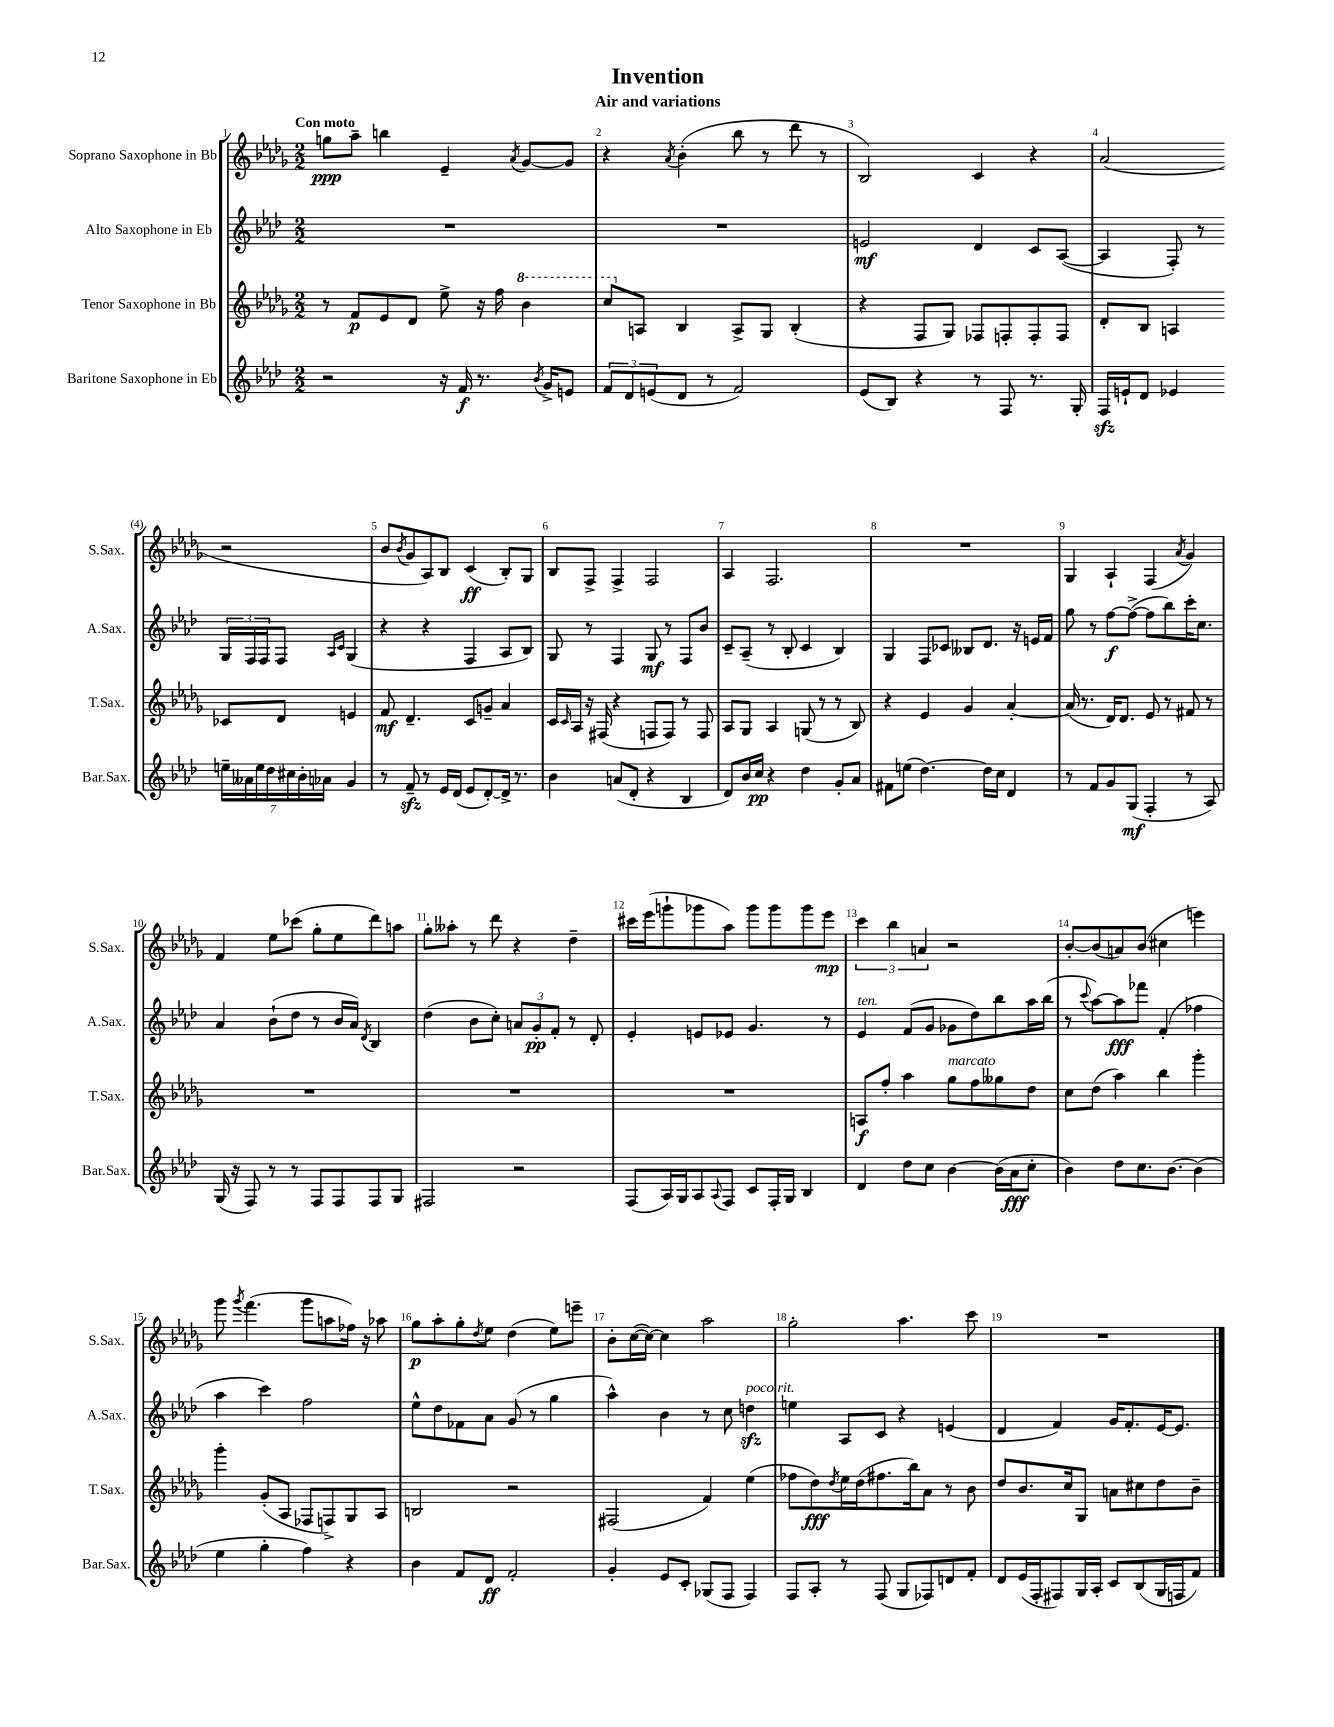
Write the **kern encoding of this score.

**kern	**kern	**kern	**kern
*staff4	*staff3	*staff2	*staff1
*clefG2	*clefG2	*clefG2	*clefG2
*k[b-e-a-d-]	*k[b-e-a-d-g-]	*k[b-e-a-d-]	*k[b-e-a-d-g-]
*M2/2	*M2/2	*M2/2	*M2/2
2r	8r	1r	8gg\L
.	8f/L	.	8aa-~\J
.	8e-/	.	4bb\
.	8d-/J	.	.
16r	8ee-^\	.	4e-~/
16f/	.	.	.
8.r	16r	.	.
.	16ff\	.	.
.	.	.	8qa-/
.	4bb-\	.	[8g-/L
8qb-/	.	.	.
16g^/LK	.	.	.
8e/J	.	.	8g-/]J
=	=	=	=
12f/L	8ccc/L	1r	4r
12d-/	.	.	.
.	8A/J	.	.
(12e/	.	.	.
.	.	.	8qa-/
8d-/J	4B-/	.	(4b-'\
8r	.	.	.
2f/)	8A^/L	.	8bb-\
.	8G-/J	.	8r
.	(4B-'/	.	8ddd-\
.	.	.	8r
=	=	=	=
(8e-/L	4r	2e/	2B-/)
8B-/J)	.	.	.
4r	8F/L	.	.
.	8G-/J)	.	.
8r	8F-/L	4d-/	4c/
8F/	8F'/	.	.
8.r	8F'/	8c/L	4r
.	8F/J	([8A-/J	.
16G'/	.	.	.
=	=	=	=
16F/LL	8d-'/L	4A-/]	(2a-/
16e`/J	.	.	.
8d-/J	8B-/J	.	.
4e-/	4A/	8F'/)	.
.	.	8r	.
28ee~\LL	8c-/L	24G/LL	2r
28a--\	.	.	.
.	.	24F/	.
28ee\	.	.	.
.	.	24F/J	.
28dd-\	.	.	.
.	8d-/J	8F/J	.
28cc#\	.	.	.
28b-'\	.	.	.
28a-\JJ	.	.	.
.	.	16qqA-/LL	.
.	.	16qqc/JJ	.
4g/	4e/	(4G/	.
=	=	=	=
8r	8f/	4r	8b-/L
.	.	.	8qb-/
8f~/	4.d-~/	.	8g-/
8r	.	4r	8A-/)
16e-/LL	.	.	8B-/J
(16d-/JJ	.	.	.
8e-/L	8c/L	4F/	(4c/
[8d-'/)	8g~/J	.	.
16d-^/]Jk	4a-/	8A-/L	8B-'/L)
8.r	.	.	.
.	.	8B-/J)	8G-/J
=	=	=	=
4b-\	16c/LL	8G/	8B-/L
.	16qqc/	.	.
.	16A-/JJ	.	.
.	16r	8r	8F^/J
.	(16F#/	.	.
(8a/L	4r	4F/	4F^/
8d-'/J	.	.	.
4r	8F/L	8G/	2F/
.	8F/J)	8r	.
4B-/	8r	8F/L	.
.	8F/	8b-/J	.
=	=	=	=
8d-/L)	8A-/L	8c~/L	4A-/
16b-/L	8G-/J	(8A-~/J	.
16cc/JJ	.	.	.
4r	4A-/	8r	2.F/
.	.	8B-'/	.
4dd-\	(8G/	4c/	.
.	8r	.	.
8g'/L	8r	4B-/)	.
8a-/J	8B-/)	.	.
=	=	=	=
8f#\L	4r	4G/	1r
(8ee\J	.	.	.
[4.dd-\)	4e-/	8F/L	.
.	.	8c-/J	.
.	4g-/	8B--/L	.
16dd-\]LL	.	8.d-/J	.
16cc\JJ	.	.	.
4d-/	[4a-'/	.	.
.	.	16r	.
.	.	16e/LL	.
.	.	16f/JJ	.
=	=	=	=
8r	(16a-/]	8gg\	4G-/
.	8.r	.	.
8f/L	.	8r	.
8g/	16d-/LK)	[8ff\L	4A-`/
.	8.d-/J	.	.
(8G/J	.	(8ff^\_J	.
4F'/	8e-/	8ff\]L	(4F/
.	8r	8bb-\)	.
.	.	.	8qa-/
8r	8f#/	16ccc'\K	4g-/)
.	.	8.cc\J	.
8A-/)	8r	.	.
=	=	=	=
(16G/	1r	4a-/	4f/
16r	.	.	.
8F/)	.	.	.
8r	.	(8b-`\L	8ee-\L
8r	.	8dd-\J	(8ccc-\J
8F/L	.	8r	8gg-'\L
8F/	.	16b-/LL	8ee-\
.	.	16a-/JJ)	.
.	.	8qd-/	.
8F/	.	4B-/	8ddd-\)
8G/J	.	.	8aa\J
=	=	=	=
2F#/	1r	(4dd-\	8gg-'\L
.	.	.	8aa--'\J
.	.	8b-\L	8r
.	.	8cc'\J)	8ddd-\
2r	.	12a/L	4r
.	.	12g'/	.
.	.	12f'/J	.
.	.	8r	4dd-~\
.	.	8d-'/	.
=	=	=	=
(8F/L	1r	4e-'/	16ccc#\LL
.	.	.	(16eee-\J
16A-/L)	.	.	8ggg`\
16G/J	.	.	.
8A-/	.	8e/L	8ggg-\
8qqA-/	.	.	.
8F/J	.	8e-/J	8aa-\J)
8c/L	.	4.g/	8ggg-\L
16F'/L	.	.	8ggg-\
16G/JJ	.	.	.
4B-/	.	.	8ggg-\
.	.	8r	8eee-\J
=	=	=	=
4d-/	8A/L	4e-/	6ccc\
.	8ff'/J	.	.
.	.	.	6bb-\
8dd-\L	4aa-\	(8f/L	.
.	.	.	6a/
8cc\J	.	8g/J	.
[4b-\	8gg-\L	8g-\L	2r
.	8ff\	8dd-\)	.
(16b-\]LL	8gg--\	8bb-\	.
16a-\J	.	.	.
8cc'\J	8dd-\J	16aa-\L	.
.	.	(16bb-\JJ	.
=	=	=	=
4b-\)	8cc\L	8r	[8b-'/L
.	.	8qqccc/	.
.	(8dd-\J	[8aa-\L)	(8b-/]
8dd-\L	4aa-\)	8aa-\]	8a/)
8.cc\	.	8fff-\J	(8b-/J
.	4bb-\	(4f'/	4cc#\
[8.b-\J	.	.	.
(4b-\]	4ggg-'\	4ff-\	4eee\)
=	=	=	=
4ee-\	4ggg-'\	4aa-\	8ggg-\
.	.	.	8qggg-/
.	.	.	(4.fff\
4gg'\	(8g-'/L	4ccc\)	.
.	8A-/J	.	.
4ff\)	8F-/L	2ff\	8ggg-\L
.	8F^/)	.	8aa\
4r	8G-/	.	16ff-\Jk)
.	.	.	16r
.	8A-/J	.	8aa-\
=	=	=	=
4b-\	2B/	8ee-^^\L	8gg-\L
.	.	8dd-\	8aa-'\
8f/L	.	8f-\	8gg-'\
.	.	.	8qdd-/
8d-/J	.	8a-\J	8ee-\J
2f'/	2r	(8g/	(4dd-\
.	.	8r	.
.	.	4gg\	8ee-\L)
.	.	.	8eee~\J
=	=	=	=
4g'/	(2F#/	4aa-^^\)	8b-'\L
.	.	.	([16cc\L
.	.	.	16cc\_JJ)
8e-/L	.	4b-\	4cc\]
8c'/J	.	.	.
(8G-/L	4f/)	8r	2aa-\
8F/J	.	8cc\	.
4F/)	(4ee-\	4dd\	.
=	=	=	=
8F/L	8ff-\L	4ee\	2gg-'\
8A-'/J	8dd-\)	.	.
.	8qdd-/	.	.
8r	16ee-\L	8A-/L	.
.	(16dd-\J	.	.
(8F/	8.ff#\	8c/J	.
8G/L	.	4r	4.aa-\
.	16bb-\k)	.	.
8F-/)	8a-\J	.	.
8d/	8r	(4e/	.
8f'/J	8b-\	.	8ccc\
=	=	=	=
8d-/L	8dd-/L	4d-/	1r
(16e-/L	8.b-/	.	.
16F'/J	.	.	.
8F#/)	.	4f/)	.
.	16cc/k	.	.
16G/L	8G-/J	.	.
16A-'/JJ	.	.	.
8c/L	8a\L	16g/LK	.
.	.	8.f'/	.
(8B-/	8cc#\	.	.
16G/L	8dd-\	[16e-/K	.
16F/J	.	8.e-/]J	.
8f/J)	8b-~\J	.	.
==	==	==	==
*-	*-	*-	*-
